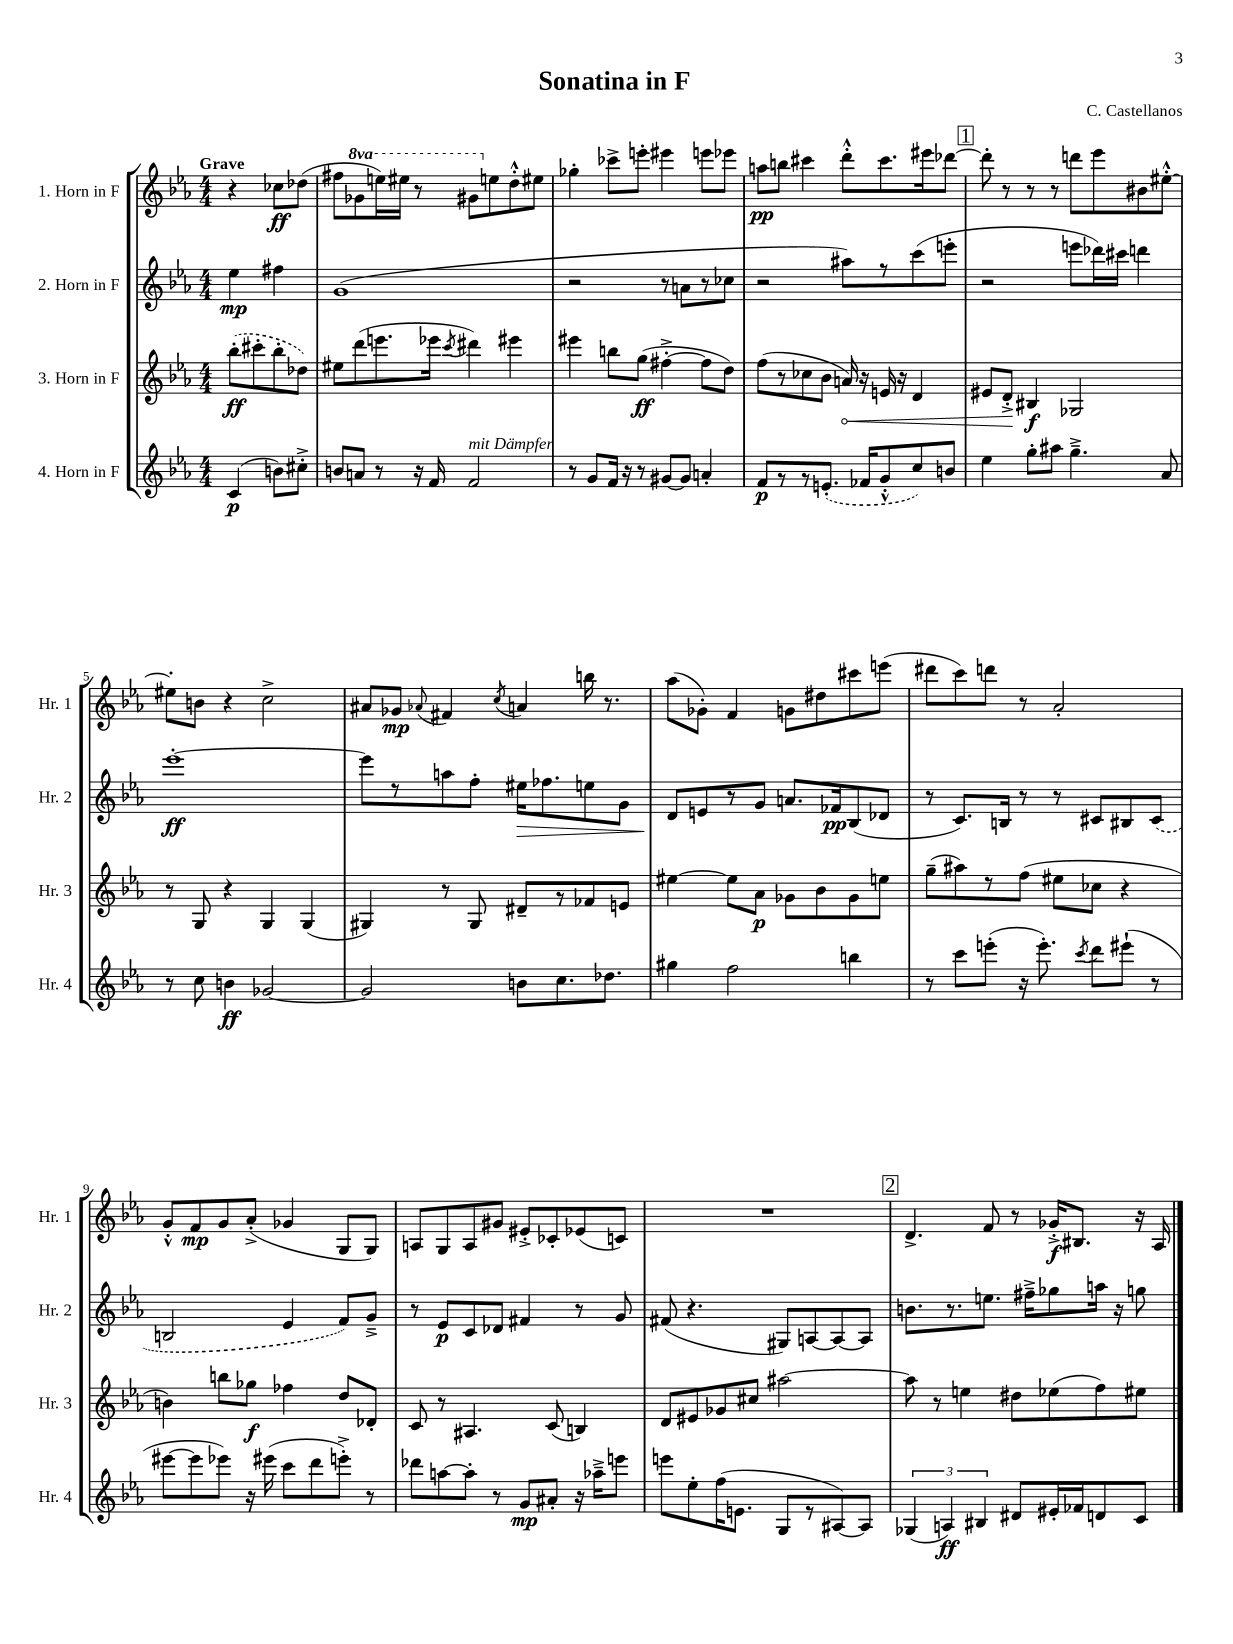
\header { title = "Sonatina in F" composer = "C. Castellanos" }
<<
\new StaffGroup <<
\new Staff = "s0" \with { instrumentName = "1. Horn in F" shortInstrumentName = "Hr. 1" } {
    \clef treble \key ees \major \numericTimeSignature \time 4/4 \set Staff.ottavationMarkups = #ottavation-simple-ordinals \partial 2 \tempo "Grave"
    \autoBeamOff r4 ces''8[\ff des''8]( |
    fis''8[ \ottava #1 ges''8 e'''16) eis'''16] r8 gis''8[ \ottava #0 e''8 d''8-.-^ eis''8] |
    ges''4-. ces'''8[-> e'''8]-. eis'''4 e'''8[ ees'''8] |
    a''8[\pp b''8] cis'''4 d'''8[-.-^ cis'''8. eis'''16 des'''8]~ |
    \mark \markup { \box "1" } des'''8-. r8 r8 r8 d'''8[ ees'''8 bis'8 eis''8]~-.-^ |
    eis''8[-. b'8] r4 c''2-> |
    ais'8[ ges'8]\mp \appoggiatura { aes'8 } fis'4 \acciaccatura { c''8 } a'4 b''16 r8. |
    aes''8[( ges'8]-.) f'4 g'8[ dis''8 cis'''8 e'''8]( |
    dis'''8[ c'''8) d'''8] r8 aes'2-. |
    g'8[-.-^ f'8\mp g'8 aes'8]-.->( ges'4 g8[ g8]) |
    a8[ g8 a8 gis'8] eis'8[-.-> ces'8-. ees'8( c'8]) |
    R1 |
    \mark \markup { \box "2" } d'4.-> f'8 r8 ges'16[-.->\f bis8.] r16 aes16 \bar "|." |
}
\new Staff = "s1" \with { instrumentName = "2. Horn in F" shortInstrumentName = "Hr. 2" } {
    \clef treble \key ees \major \numericTimeSignature \time 4/4 \partial 2
    \autoBeamOff ees''4\mp fis''4 |
    g'1( |
    r2 r8 a'8[ r8 ces''8] |
    r2 ais''8[) r8 c'''8( e'''8]-. |
    \mark \markup { \box "1" } r2 e'''8[ des'''16) cis'''16] d'''4 |
    ees'''1~-.\ff |
    ees'''8[ r8 a''8 f''8]-. eis''16[\> fes''8. e''8 g'8] |
    d'8[\! e'8 r8 g'8] a'8.[ fes'16\pp bes8( des'8] |
    r8 c'8.[) b16] r8 r8 cis'8[ bis8 \once \slurDashed cis'8]( |
    b2 ees'4 f'8[) g'8]---> |
    r8 ees'8[\p c'8 des'8] fis'4 r8 g'8 |
    fis'8( r4. gis8[) a8~ a8~ a8] |
    \mark \markup { \box "2" } b'8.[ r8. e''8.] fis''16[---> ges''8 a''16] r16 g''8 \bar "|." |
}
\new Staff = "s2" \with { instrumentName = "3. Horn in F" shortInstrumentName = "Hr. 3" } {
    \clef treble \key ees \major \numericTimeSignature \time 4/4 \partial 2
    \autoBeamOff \once \slurDashed bes''8[-.\ff( cis'''8-. bes''8-. des''8]) |
    eis''8[ d'''8( e'''8. ees'''16] \acciaccatura { c'''8 } dis'''4) eis'''4 |
    eis'''4 b''8[ g''8]\ff( fis''4~-.-> fis''8[ d''8]) |
    f''8[( r8 ces''8 bes'8] \once \override Hairpin.circled-tip = ##t a'16\<) r16 e'16 r16 d'4 |
    \mark \markup { \box "1" } eis'8[ d'8]-.->\! bis4\f ges2 |
    r8 g8 r4 g4 g4( |
    gis4) r8 gis8 dis'8[-- r8 fes'8 e'8] |
    eis''4~ eis''8[ aes'8]\p ges'8[ bes'8 ges'8 e''8] |
    g''8[--( ais''8) r8 f''8]( eis''8[ ces''8] r4 |
    b'4) b''8[ ges''8]\f fes''4 d''8[ des'8]-. |
    c'8 r8 ais4. c'8( b4) |
    d'8[ eis'8 ges'8 cis''8] ais''2~ |
    \mark \markup { \box "2" } ais''8 r8 e''4 dis''8[ ees''8( f''8) eis''8] \bar "|." |
}
\new Staff = "s3" \with { instrumentName = "4. Horn in F" shortInstrumentName = "Hr. 4" } {
    \clef treble \key ees \major \numericTimeSignature \time 4/4 \partial 2
    \autoBeamOff c'4\p( b'8[) cis''8]-.-> |
    b'8[ a'8] r8 r16 f'16 f'2^\markup { \italic "mit Dämpfer" } |
    r8 g'8[ f'16] r16 r8 gis'8[~ gis'8] a'4-. |
    f'8[\p r8 r8 \once \slurDashed e'8.]-.( fes'16[ g'8-.-^ c''8) b'8] |
    \mark \markup { \box "1" } ees''4 g''8[-. ais''8] g''4.---> aes'8 |
    r8 c''8 b'4\ff ges'2~ |
    ges'2 b'8[ c''8. des''8.] |
    gis''4 f''2 b''4 |
    r8 c'''8[ e'''8]-.( r16 e'''8.-.) \acciaccatura { c'''8 } d'''8[ eis'''8]-!( r8 |
    eis'''8[~ eis'''8 ees'''8]) r16 eis'''16( c'''8[ d'''8 e'''8]-.->) r8 |
    des'''8[ a''8~ a''8]-. r8 g'8[\mp ais'8]-. r16 aes''16[---> e'''8] |
    e'''8[ ees''8-. f''16( e'8.] g8[ r8 ais8~) ais8] |
    \mark \markup { \box "2" } \tuplet 3/2 { ges4( a4\ff) bis4 } dis'8[ eis'16-. fes'16 d'8 c'8] \bar "|." |
}
>>
>>
